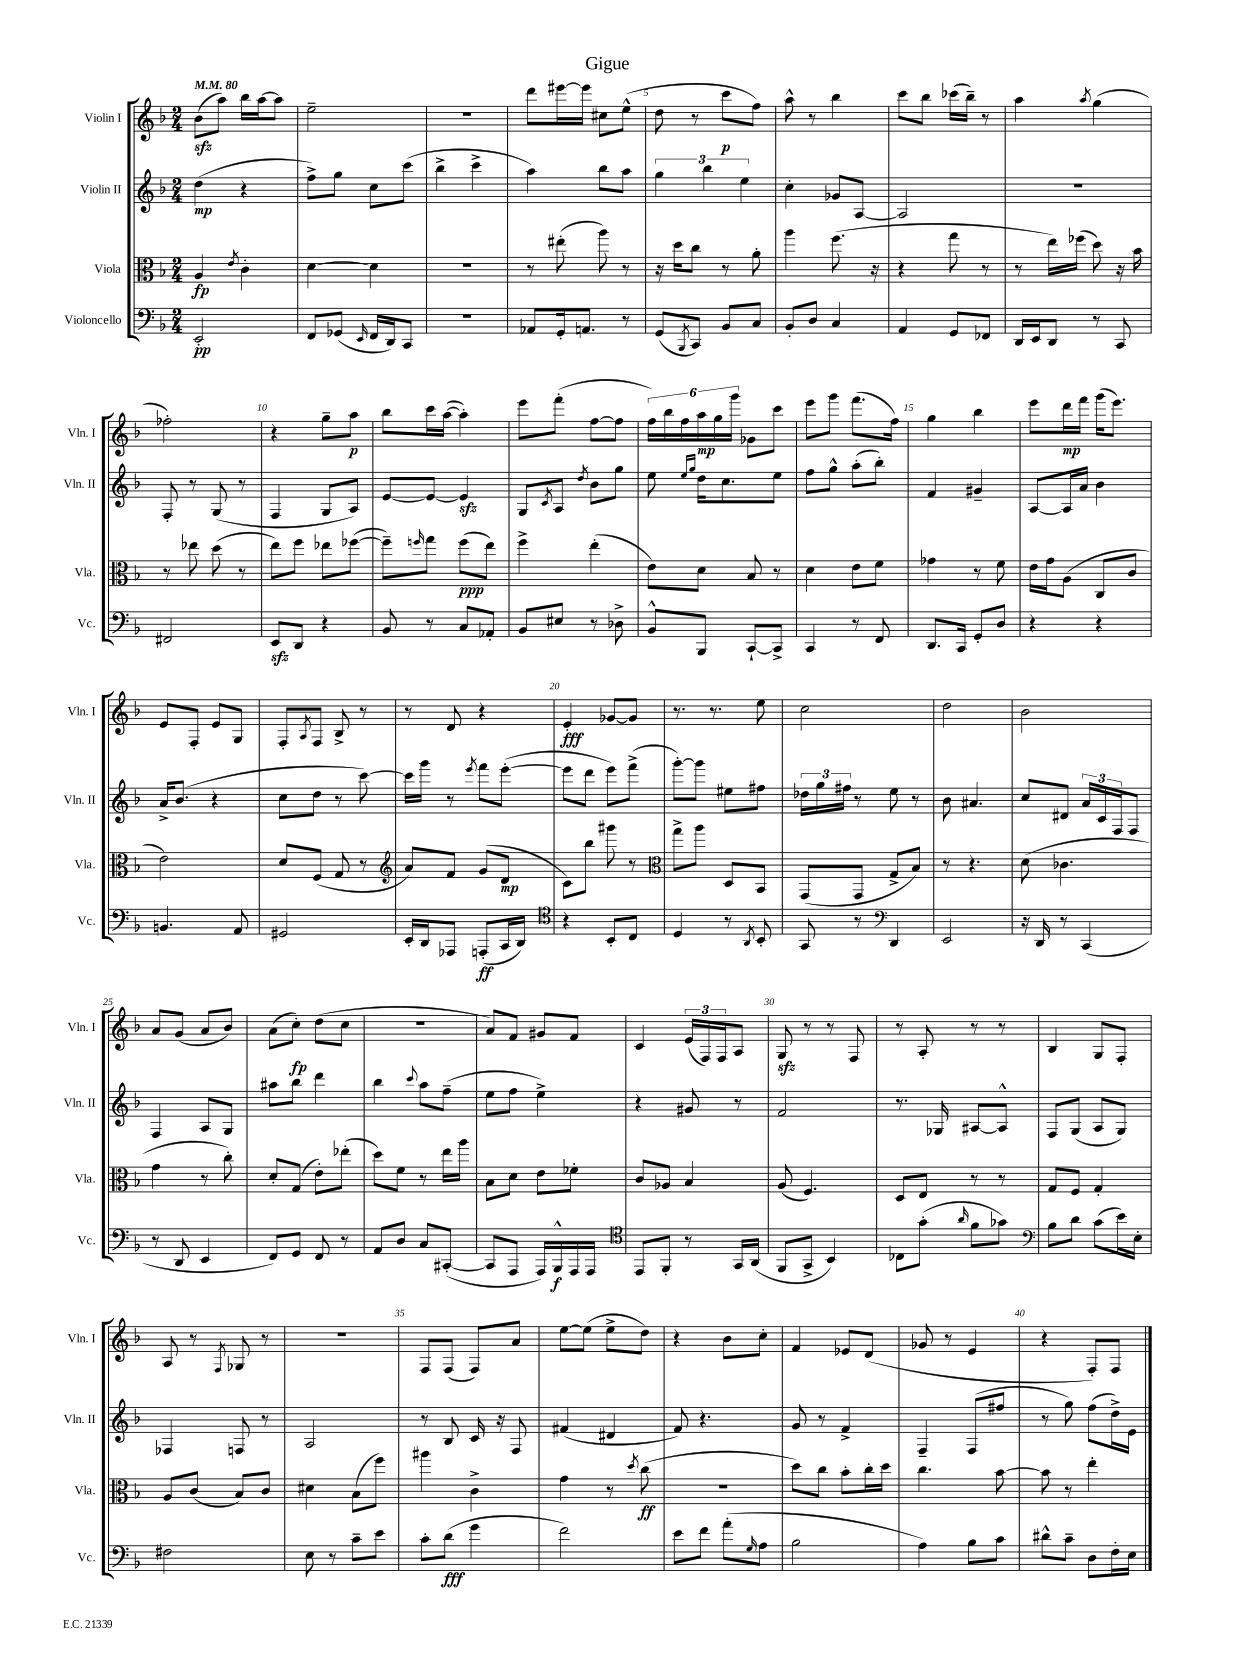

**kern	**kern	**kern	**kern
*staff4	*staff3	*staff2	*staff1
*clefF4	*clefC3	*clefG2	*clefG2
*k[b-]	*k[b-]	*k[b-]	*k[b-]
*M2/4	*M2/4	*M2/4	*M2/4
*MM80	*MM80	*MM80	*MM80
2EE'	4A	(4dd	(8b-
.	.	.	8aa)
.	8qe	.	.
.	4c'	4r	16bb-
.	.	.	[16aa
.	.	.	8aa]
=	=	=	=
8FF	[4d	8ff^)	2ee~
(8GG-	.	8gg	.
16qqEE	.	.	.
16FF	4d]	8cc	.
16DD)	.	.	.
8CC	.	(8ccc	.
=	=	=	=
2r	2r	4bb-^	2r
.	.	4ccc^	.
=	=	=	=
8AA-	8r	4aa)	8ddd
16GG'	(8ee#'	.	[16eee#
8.AA	.	.	16eee#]
.	8aa)	8bb-	8cc#
8r	8r	8aa	(8ee^^
=	=	=	=
(8GG	16r	6gg	8dd
.	16dd	.	.
8qBBB-	.	.	.
8CC)	8cc	.	8r
.	.	6bb-	.
8BB-	8r	.	8ccc
.	.	6ee	.
8C	8a'	.	8ff)
=	=	=	=
8BB-'	4aa	4cc'	8aa^^
8D	.	.	8r
4C	(8.ff	8g-	4bb-
.	.	[8A	.
.	16r	.	.
=	=	=	=
4AA	4r	2A]	8ccc
.	.	.	8bb-
8GG	8gg	.	(16ccc-
.	.	.	16bb-~)
8FF-	8r	.	8r
=	=	=	=
16DD	8r	2r	4aa
16EE	.	.	.
8DD	16ee)	.	.
.	(16ff-	.	.
.	.	.	8qaa
8r	8dd)	.	(4gg
8CC	16r	.	.
.	16b-	.	.
=	=	=	=
2FF#	8r	8F'	2ff-')
.	8ee-	8r	.
.	(8dd	(8G	.
.	8r	8r	.
=	=	=	=
8EE	8ee)	4F	4r
8DD	8ff	.	.
4r	8ee-	8G	8gg~
.	([8ff-	8A)	8aa
=	=	=	=
8BB-	8ff-~])	[8e	8bb-
.	16qqff	.	.
8r	8gg	8e_	16ccc
.	.	.	([16aa
8C	(8ff	4e]	4aa'])
8AA-'	8ee)	.	.
=	=	=	=
8BB-	4ff^	8G	8eee
.	.	8qc	.
8E#	.	8A	(8fff'
.	.	8qdd	.
8r	(4ee'	8b-	[8ff
8D-^	.	8gg	8ff]
=	=	=	=
8BB-^^	8e)	8ee	24ff)
.	.	.	24bb-
.	.	.	24ff
.	.	16qqee	.
.	.	16qqgg	.
8BBB-	8d	16dd	24aa
.	.	.	24gg
.	.	8.cc	.
.	.	.	24ggg
[8CC`	8B-	.	8g-
8CC^]	8r	8ee	8ccc
=	=	=	=
4CC	4d	8ff	8eee
.	.	8gg^^	8ggg
8r	8e	(8aa'	(8.fff
8FF	8f	8bb-')	.
.	.	.	16ff)
=	=	=	=
8.DD	4g-	4f	4gg
16CC	.	.	.
8GG'	8r	4g#~	4bb-
8D	8f	.	.
=	=	=	=
4r	16e	[8A	8eee
.	16g	.	.
.	(8A	16A]	16ddd
.	.	16a	16fff
4r	8C	4b-	(16ggg
.	.	.	8.eee)
.	8c	.	.
=	=	=	=
4.BB	2e)	16a^	8e
.	.	(8.b-	.
.	.	.	8F'
.	.	4r	8e
8AA	.	.	8G
=	=	=	=
2GG#	8d	8cc	8F'
.	.	.	8qA
.	(8F	8dd	8F
.	8G	8r	8B-^
.	8r	[8ccc)	8r
=	=	=	=
*	*clefG2	*	*
16EE'	8a)	16ccc]	8r
16DD	.	16ggg	.
8AAA-	8f	8r	8d
.	.	8qeee	.
(8AAA'	(8g	8fff	4r
16CC	8d	([8eee'	.
16DD)	.	.	.
=	=	=	=
*clefC4	*	*	*
4r	8c)	8eee]	4e'
.	8bb-	8ddd	.
8BB-'	8ggg#	8eee)	[8g-
8C	8r	(8fff^	8g-]
=	=	=	=
*	*clefC3	*	*
4D	8gg^	[8ggg')	8.r
.	8aa	8ggg]	.
.	.	.	8.r
8r	8D	8ee#	.
8qAA	.	.	.
8BB-'	8BB-	8ff#	8ee
=	=	=	=
8GG	(8GG	24dd-	2cc
.	.	24gg	.
.	.	24ff#	.
8r	8GG	8r	.
*clefF4	*	*	*
4DD	8G^	8ee	.
.	8B-)	8r	.
=	=	=	=
2EE	8r	8b-	2dd
.	4.r	4.a#	.
=	=	=	=
16r	(8d	8cc	2b-
16DD	.	.	.
8r	4.c-	8d#	.
(4CC	.	24a	.
.	.	24c	.
.	.	24F	.
.	.	8F	.
=	=	=	=
8r	4g	4F	8a
8DD	.	.	(8g
4EE	8r	8A	8a
.	8cc')	8G	8b-)
=	=	=	=
8FF)	8d'	8aa#	(8a
8GG	(8G	8bb-	8cc')
8FF	8e')	4ddd	(8dd
8r	(8ee-'	.	8cc
=	=	=	=
8AA	8dd)	4bb-	2r
8D	8f	.	.
.	.	8qqccc	.
8C	8r	8aa	.
([8CC#'	16ee	(8ff~	.
.	16aa	.	.
=	=	=	=
8CC#]	8B-	8ee	8a)
8AAA	8d	8ff	8f
16AAA)	8e	4ee^)	8g#
16BBB-^^	.	.	.
16AAA	8f-'	.	8f
16AAA	.	.	.
=	=	=	=
*clefC4	*	*	*
8EE	8c	4r	4c
8FF'	8A-	.	.
8r	4B-	8g#	(24e
.	.	.	24F)
.	.	.	24F
16GG	.	8r	8A
(16AA	.	.	.
=	=	=	=
8FF	(8A	2f	8G
8GG^	4.F)	.	8r
4BB-)	.	.	8r
.	.	.	8F
=	=	=	=
8C-	8D	8.r	8r
(8g'	8E	.	8A'
.	.	16G-	.
16qqa	.	.	.
8f	8r	[8A#	8r
8g-)	8r	8A#^^]	8r
=	=	=	=
*clefF4	*	*	*
8B-	8G	8F	4B-
8d	8F	(8G	.
(8c	4G'	8A	8G
16e)	.	8G)	8F'
16E'	.	.	.
=	=	=	=
2F#	8A	4F-	8A
.	(8c	.	8r
.	.	.	8qF
.	8B-)	8F	8G-
.	8c	8r	8r
=	=	=	=
8E	4d#	2A	2r
8r	.	.	.
8c~	(8B-	.	.
8e	8ff)	.	.
=	=	=	=
8c'	4aa#	8r	8F
(8d	.	8B-	(8F
4g	4c^	16c	8F)
.	.	16r	.
.	.	8F	8a
=	=	=	=
2f)	4g	(4f#	[8ee
.	.	.	(8ee]
.	8r	4d#	8ee^
.	8qdd	.	.
.	(8cc	.	8dd)
=	=	=	=
8e	2r	8f)	4r
8f	.	4.r	.
(8a'	.	.	8b-
16qqG	.	.	.
8A	.	.	8cc'
=	=	=	=
2B-	8dd)	8g	4f
.	8cc	8r	.
.	8b-'	4f^	8e-
.	16cc'	.	(8d
.	16dd	.	.
=	=	=	=
4A)	4.cc	4F~	8g-
.	.	.	8r
8B-	.	(8F	4e
8c	[8b-	8ff#	.
=	=	=	=
8d#^^	8b-]	8r	4r
8c~	8r	8gg)	.
8D	4ee'	(8ff	8F')
16F'	.	16dd^)	8F
16E	.	16e	.
==	==	==	==
*-	*-	*-	*-
